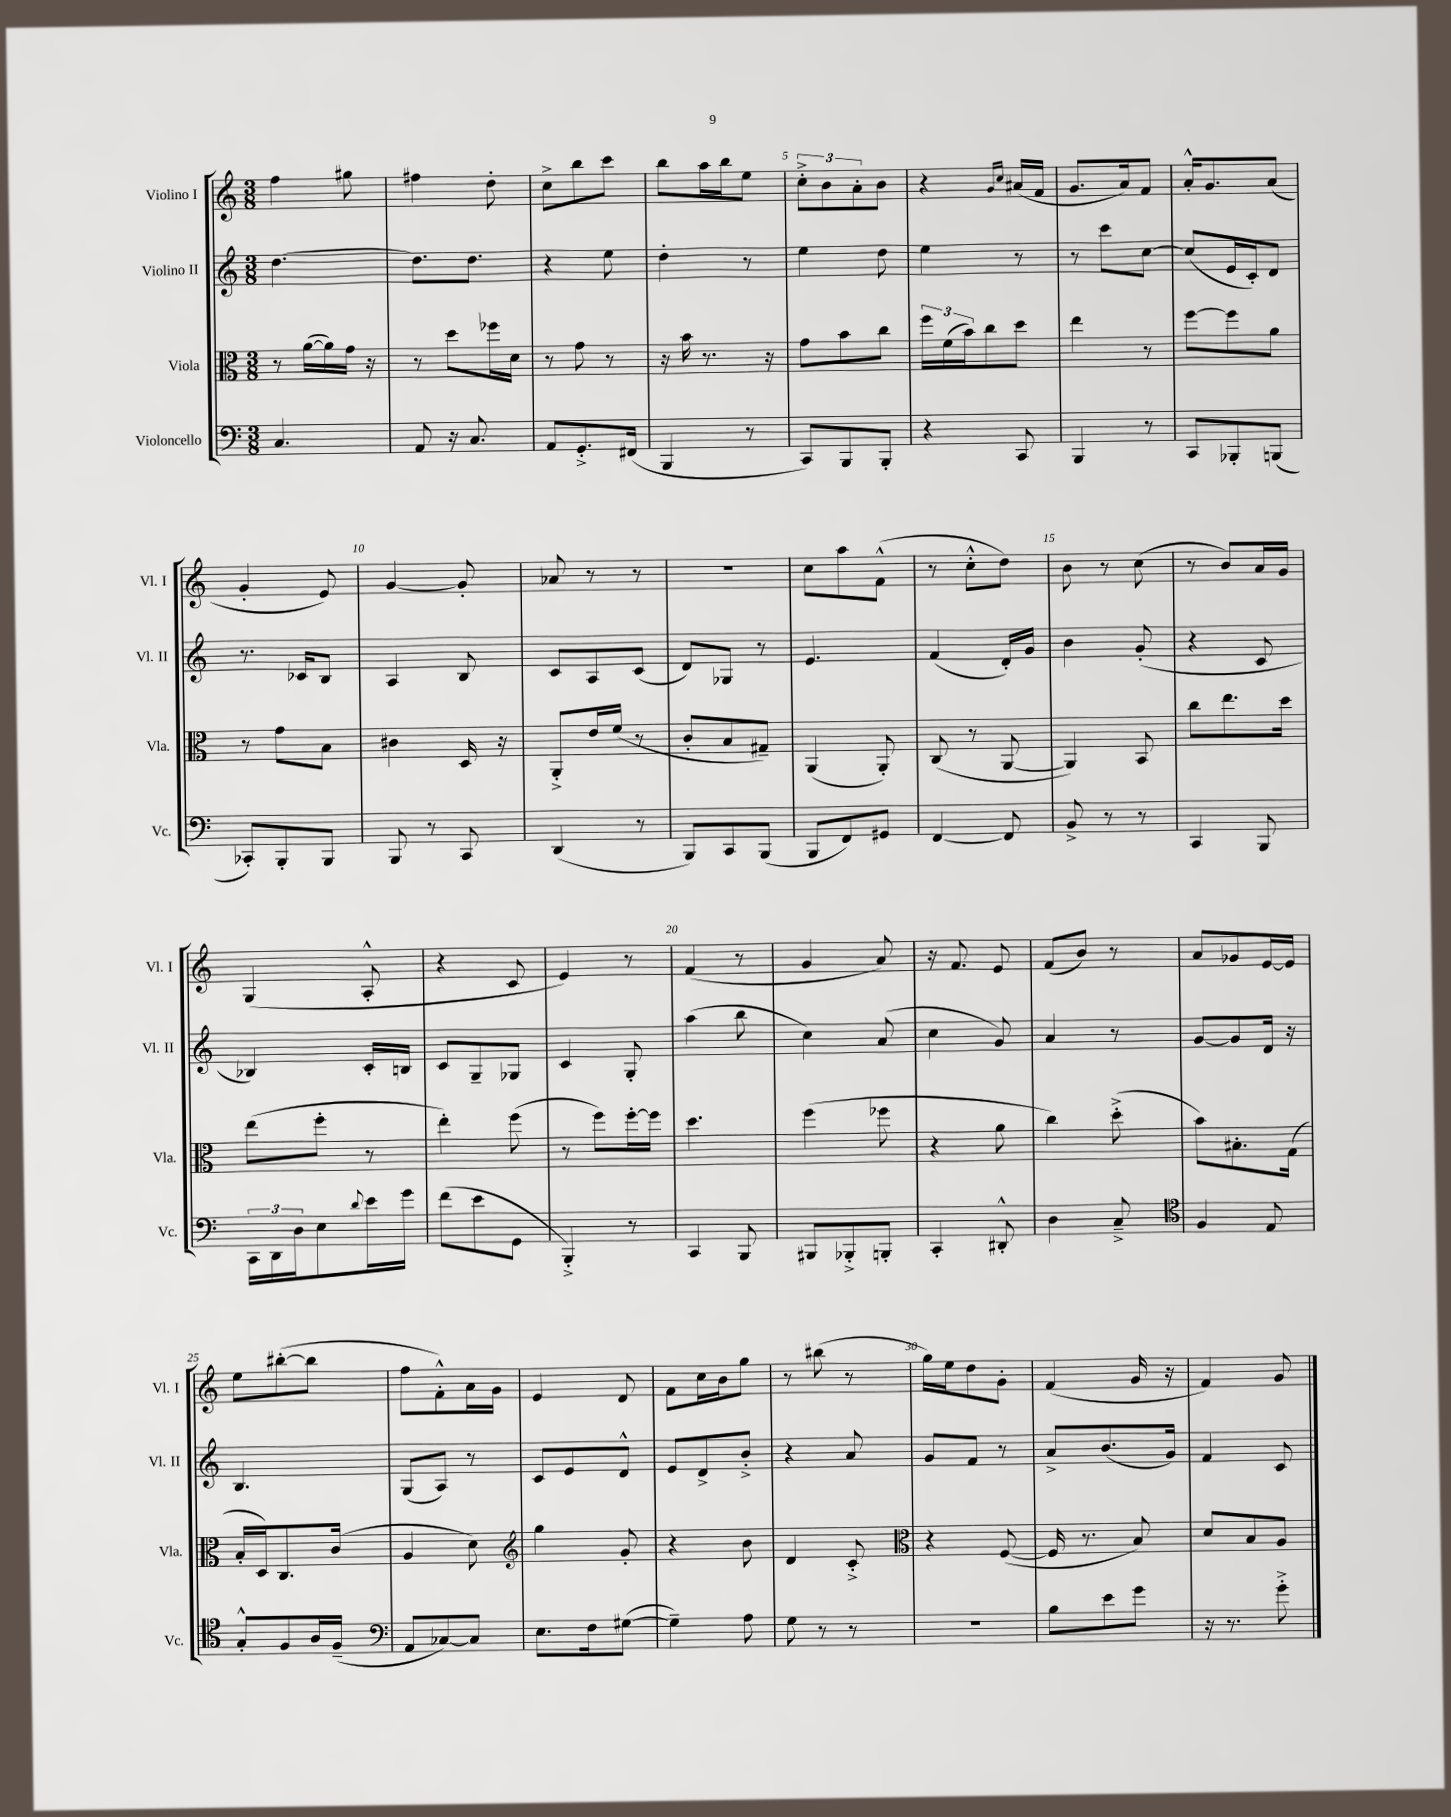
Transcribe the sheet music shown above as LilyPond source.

<<
\new StaffGroup <<
\new Staff = "s0" \with { instrumentName = "Violino I" shortInstrumentName = "Vl. I" } {
    \clef treble \key c \major \numericTimeSignature \time 3/8
    f''4 gis''8 |
    fis''4 d''8-. |
    c''8-> b''8 c'''8 |
    b''8 a''16 b''16 e''8 |
    \tuplet 3/2 { c''8-.-> b'8 a'8-. } b'8 |
    r4 \grace { g'16 c''16 } ais'16( f'16 |
    g'8. a'16) f'8 |
    a'16-.-^ g'8. a'8( |
    g'4-. e'8) |
    g'4~ g'8-. |
    aes'8 r8 r8 |
    R4. |
    c''8 a''8 f'8-^( |
    r8 c''8-.-^ d''8) |
    b'8 r8 c''8( |
    r8 b'8) a'16 g'16 |
    g4( a8-.-^ |
    r4 c'8 |
    e'4) r8 |
    f'4( r8 |
    g'4 a'8) |
    r16 f'8. e'8 |
    f'8( b'8) r8 |
    a'8 ges'8 e'16~ e'16 |
    e''8 bis''8~-.( bis''8 |
    f''8 f'8-.-^) a'16 g'16 |
    e'4 d'8 |
    f'8 c''16 b'16 g''8 |
    r8 bis''8( r8 |
    g''16) e''16 d''8 g'8-. |
    f'4( g'16 r16 |
    f'4) g'8 \bar "|." |
}
\new Staff = "s1" \with { instrumentName = "Violino II" shortInstrumentName = "Vl. II" } {
    \clef treble \key c \major \numericTimeSignature \time 3/8
    d''4.~ |
    d''8. d''8. |
    r4 e''8 |
    d''4-. r8 |
    e''4 d''8 |
    e''4 r8 |
    r8 c'''8 c''8~ |
    c''8( e'16 c'16-.) d'8 |
    r8. ces'16 b8 |
    a4 b8 |
    c'8 a8 c'8( |
    d'8) ges8 r8 |
    e'4. |
    f'4( d'16-.) g'16 |
    b'4 g'8-.( |
    r4 c'8 |
    bes4) c'16-. b16 |
    c'8 g8-- ges8 |
    c'4 g8-. |
    a''4( b''8 |
    c''4) a'8( |
    c''4 g'8) |
    a'4 r8 |
    g'8~ g'8 d'16 r16 |
    b4. |
    g8( a8) r8 |
    c'8 e'8 d'8-^ |
    e'8 d'8-> b'8-.-> |
    r4 a'8 |
    g'8 f'8 r8 |
    a'8-> b'8.( g'16) |
    f'4 c'8 \bar "|." |
}
\new Staff = "s2" \with { instrumentName = "Viola" shortInstrumentName = "Vla." } {
    \clef alto \key c \major \numericTimeSignature \time 3/8
    r8 a'16~( a'16) g'16 r16 |
    r8 d''8 fes''16 d'16 |
    r8 g'8 r8 |
    r16 b'16 r8. r16 |
    g'8 b'8 c''8 |
    \tuplet 3/2 { f''16 f'16( b'16) } c''8 d''8 |
    e''4 r8 |
    f''8~ f''8 a'8 |
    r8 g'8 b8 |
    cis'4 d16 r16 |
    a,8-.-> e'16 f'16( r8 |
    c'8-. b8 gis8--) |
    a,4( a,8-.) |
    c8( r8 a,8~ |
    a,4) b,8 |
    c''8 e''8. d''16 |
    e''8( f''8-. r8 |
    e''4-.) f''8( |
    r8 f''8) f''16~-. f''16 |
    d''4. |
    f''4( fes''8 |
    r4 a'8 |
    c''4) d''8-.->( |
    b'8) bis8.-. g16( |
    b16-. d16) c8. c'16( |
    a4 d'8) |
    \clef treble g''4 g'8-. |
    r4 b'8 |
    d'4 c'8-.-> |
    \clef alto r4 f8~( |
    f16 r8. b8) |
    d'8 b8 a8 \bar "|." |
}
\new Staff = "s3" \with { instrumentName = "Violoncello" shortInstrumentName = "Vc." } {
    \clef bass \key c \major \numericTimeSignature \time 3/8
    c4. |
    a,8 r16 c8. |
    a,8 g,8.-.-> fis,16( |
    b,,4 r8 |
    c,8) b,,8 b,,8-. |
    r4 c,8 |
    b,,4 r8 |
    c,8 bes,,8-. b,,8( |
    ces,8-.) b,,8-. b,,8 |
    b,,8 r8 c,8 |
    d,4( r8 |
    b,,8) c,8 b,,8( |
    b,,8 f,8) gis,8 |
    f,4~ f,8 |
    b,8-> r8 r8 |
    c,4 b,,8 |
    \tuplet 3/2 { c,16 d,16 d16 } e8 \appoggiatura { d'8 } e'16 g'16 |
    f'8( e'8 g,8 |
    b,,4-.->) r8 |
    c,4 b,,8 |
    bis,,8 bes,,8-.-> b,,8-. |
    c,4-. dis,8-.-^ |
    d4 c8---> |
    \clef tenor f4 e8 |
    g8-.-^ f8 a16 f16--( |
    \clef bass a,8 ces8~) ces8 |
    e8. f16 gis8~( |
    gis4--) a8 |
    g8 r8 r8 |
    r4. |
    b8 e'8 g'8 |
    r16 r8. g'8-.-> \bar "|." |
}
>>
>>
\layout { \context { \Score \override BarNumber.break-visibility = ##(#f #t #t) barNumberVisibility = #(every-nth-bar-number-visible 5) } }
